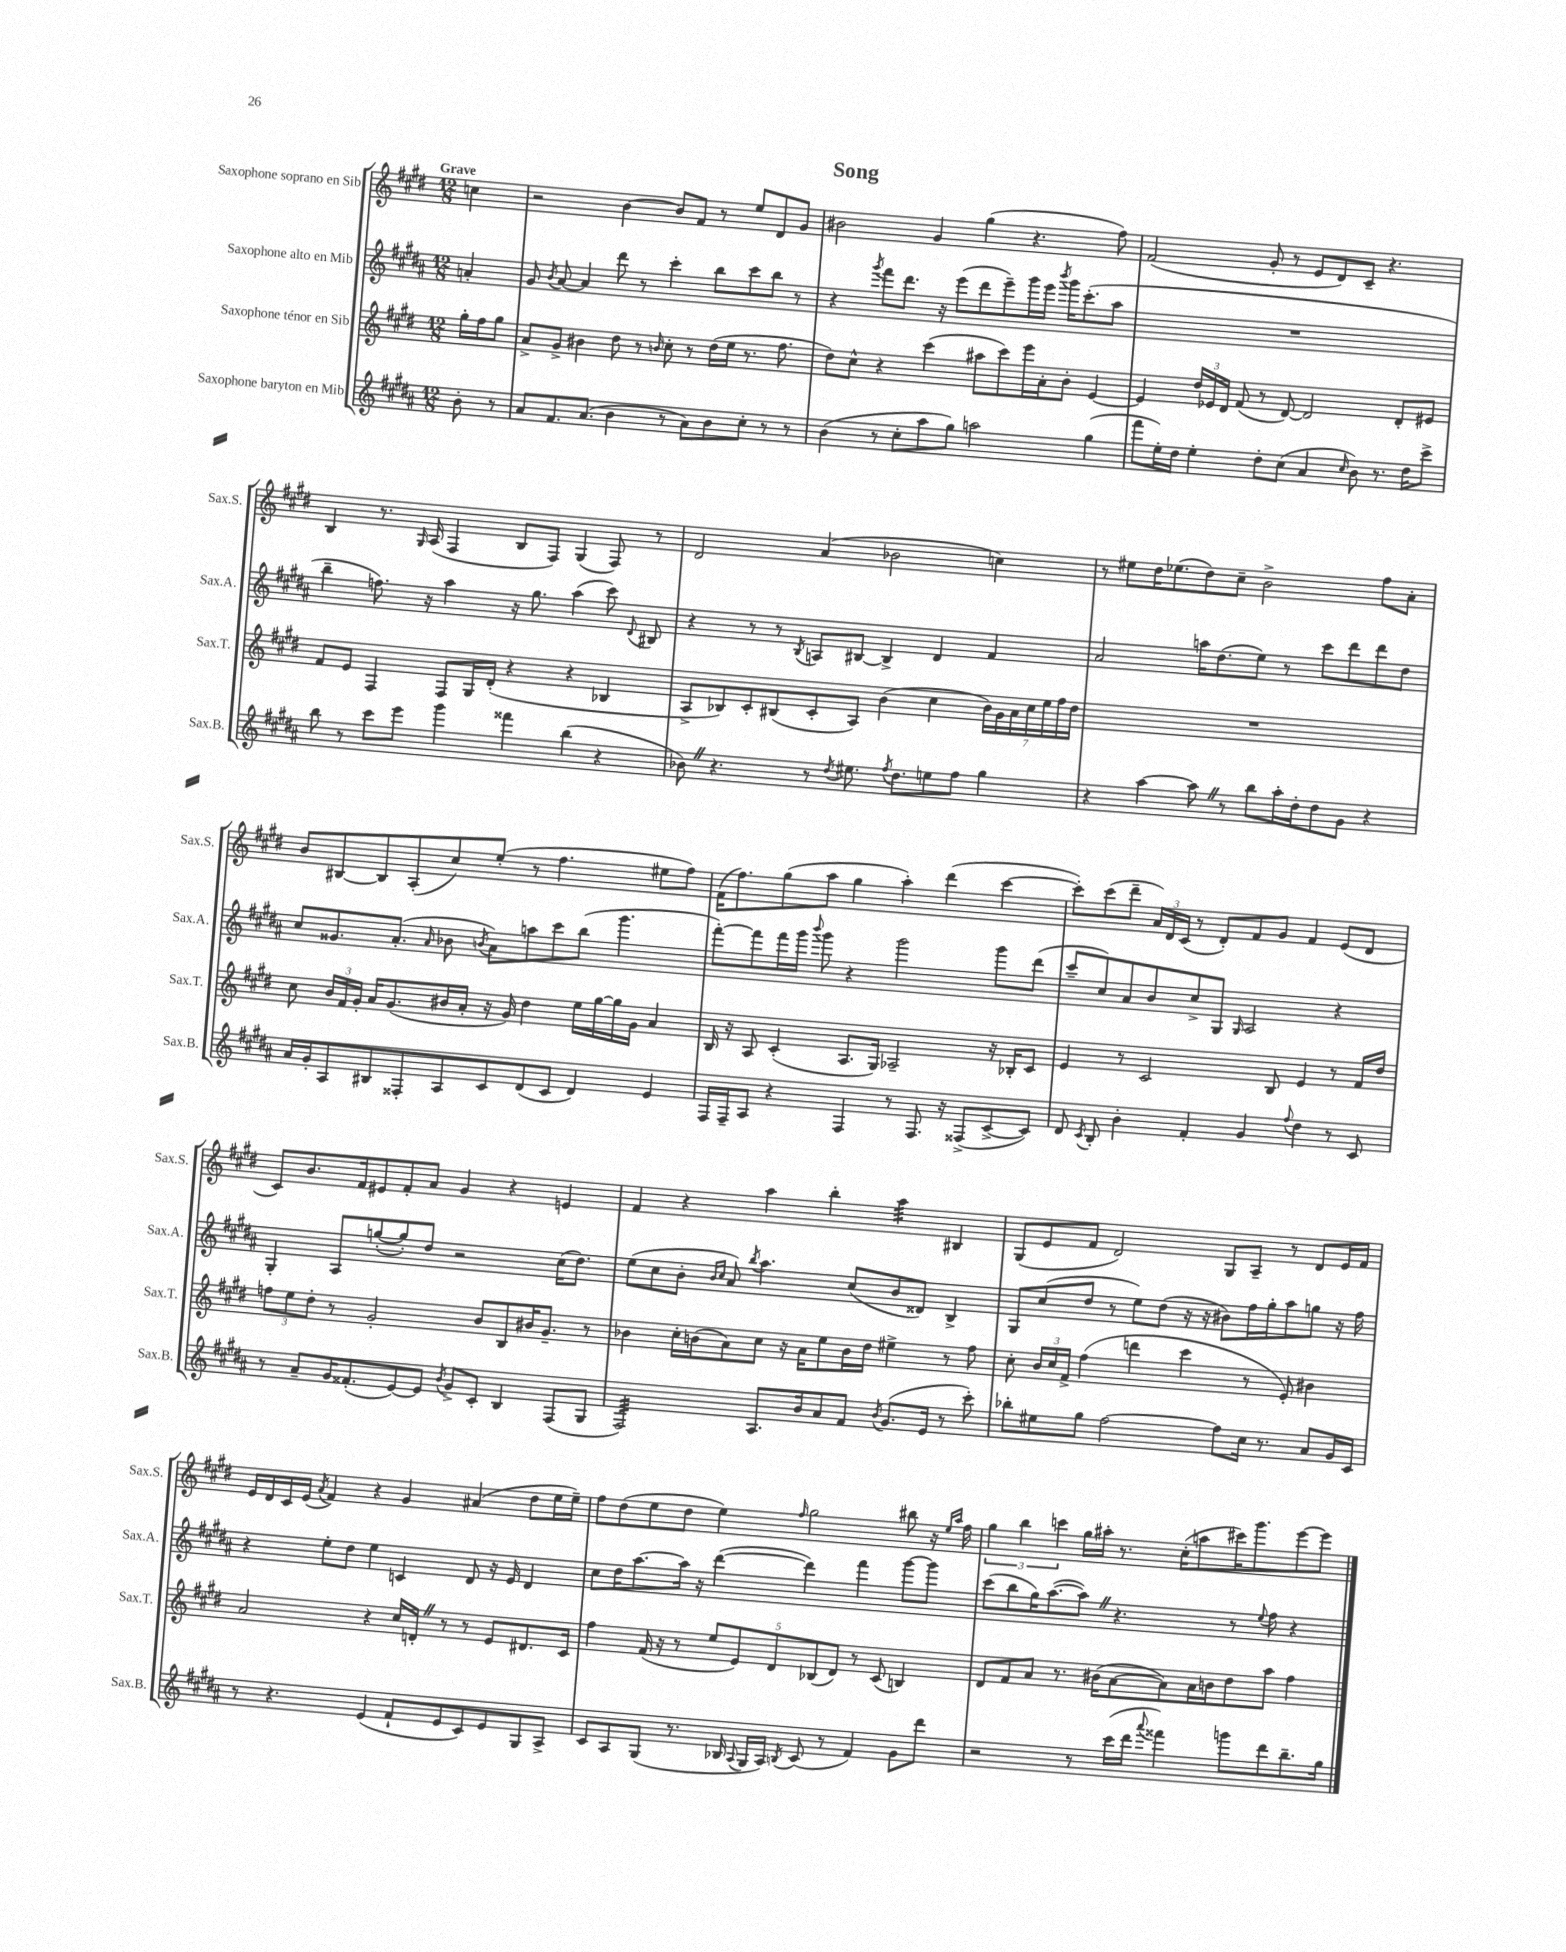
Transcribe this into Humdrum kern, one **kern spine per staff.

**kern	**kern	**kern	**kern
*staff4	*staff3	*staff2	*staff1
*clefG2	*clefG2	*clefG2	*clefG2
*k[f#c#g#d#a#]	*k[f#c#g#d#]	*k[f#c#g#d#a#]	*k[f#c#g#d#]
*M12/8	*M12/8	*M12/8	*M12/8
8b'\	16gg#'\LL	4a'/	4cc\
.	16ff#\J	.	.
8r	8gg#\J	.	.
=	=	=	=
8a#/L	8a^/L	8g#/	2r
.	.	8qb/	.
8.f#/	8g#^/J	[8a#/	.
.	4b#\	4a#/]	.
(8.a#/J	.	.	.
4b\	8dd#\	8ddd#\	[4b\
.	8r	8r	.
.	16qqb/	.	.
8r	8cc#'\	4ccc#'\	8b/]L
8a#\L)	8r	.	8f#/J
8b\	(16dd#\LL	8bb\L	8r
.	16ee\JJ	.	.
8cc#'\J	8.r	8ccc#\	8ee/L
8r	.	8bb\J	8d#/
.	8.ff#\	.	.
8r	.	8r	8g#/J
=	=	=	=
(4b\	8dd#\L)	4r	2b#\
.	8cc#^^\J	.	.
.	.	8qggg#/	.
8r	4r	8fff#\L	.
8cc#'\L	.	8.ddd#\J	.
8aa#\	(4ccc#\	.	4g#/
.	.	16r	.
8gg#\J)	.	(8eee\L	.
2aa\	8aa#\L	8ddd#\	(4gg#\
.	8ccc#\)	8eee~\)	.
.	16eee\L	16ggg#\L	4.r
.	16a'\J	16eee\JJ	.
.	.	8qbbb/	.
.	8b'\J	16ggg#\LK	.
.	.	(8.ccc#'\	.
(4gg#\	[4e/	.	.
.	.	8aa#\J	8ff#\)
=	=	=	=
8fff#\L	4e/]	1.r	(2f#/
16ee'\L)	.	.	.
16dd#\JJ	.	.	.
4ee'\	24dd#/LL	.	.
.	24e-/	.	.
.	24d#/JJ	.	.
.	(8f#/	.	.
8dd#'\L	8r	.	8g#'/
(8cc#\J	[8d#/)	.	8r
4a#/	2d#/]	.	8e/L
.	.	.	8d#/)
16qqcc#/	.	.	.
8b\)	.	.	8c#~/J
8.r	.	.	4.r
.	8d#'/L	.	.
16dd#\LK	.	.	.
8ccc#^\J	8e#/J	.	.
=	=	=	=
8bb\	8f#/L	4bb~\	4B/
8r	8e/J	.	.
8ccc#\L	4F#/	8.ff\)	8.r
8eee\J	.	.	.
.	.	.	16qqG#/
.	.	16r	(16A/
4ggg#\	8F#/L	4aa#\	4F#/
.	16G#/L	.	.
.	(16d#'/JJ	.	.
4fff##\	4r	16r	8B/L
.	.	8.gg#\	.
.	.	.	8F#/J)
(4bb\	4r	(4aa#\	(4G#/
4r	4B-/	8ccc#\)	8F#/)
.	.	8qqd#/	.
.	.	8B#/	8r
=	=	=	=
8b-\)	8A^/L	4r	2d#/
4.r	8B-/)	.	.
.	8c#'/	8r	.
.	(8B#/	8r	.
.	.	8qB/	.
8r	8c#'/	8A/L	(4a/
8qdd#/	.	.	.
8.ee#\	8A/J)	[8B#/J	.
.	(4b\	4B#^/]	2b-\
8qff#/	.	.	.
8.dd#\L	.	.	.
8ee\	4cc#\	4d#/	.
8ff#\J	.	.	.
4gg#\	28b\LL)	4f#/	4cc\)
.	28g#\	.	.
.	28a\	.	.
.	28cc#\	.	.
.	28ee\	.	.
.	28ff#\	.	.
.	28dd#\JJ	.	.
=	=	=	=
4r	1.r	2a#/	8r
.	.	.	8ee#\L
[4aa#\	.	.	16dd#\K
.	.	.	(8.ee-\
8aa#\]	.	16aa\LK	8dd#\)
.	.	(8.dd#\	.
8r	.	.	8cc#~\J
8bb\L	.	8ee\J)	2b^\
16aa#'\L	.	8r	.
16dd#'\J	.	.	.
8dd#\	.	8ccc#\L	.
8g#\J	.	8ddd#\	.
4r	.	8ddd#\	8ff#\L
.	.	8dd#\J	8a'\J
=	=	=	=
16a#/LL	8cc#\	8cc#/L	8b/L
16g#'/J	.	.	.
8A#/	24b/LL	8.g##/	[8B#/
.	24f#/	.	.
.	24g#'/JJ	.	.
8B#/	16a/LK	.	8B#/]
.	(8.g#/	(8.a#'/J	.
8F##'/	.	.	(8A'/
.	.	16qqa#/	.
8A#/	16b#/L	8b-\	8cc#/)
.	16a'/JJ	.	.
.	.	8qb/	.
8c#/	16r	8a#\L)	(8ee'/J
.	16g#/)	.	.
(8d#/	4dd#\	8aa\	8r
8c#/J	.	8ccc#\	4.ff#\
4d#/)	16ee\LL	(8bb\J	.
.	[16gg#\	.	.
.	16gg#\]	4.ggg#\	.
.	16g#\JJ	.	.
4e/	4a/	.	8ee#\L
.	.	.	8ff#\J)
=	=	=	=
16F#/LL	16B/	[8fff#'\L)	(16f#\LK
16F#~/J	16r	.	8.ff#\)
8A#/J	8A/	8fff#\]	.
4r	(4c#'/	16fff#\L	(8gg#\
.	.	16ggg#\JJ	.
.	.	8qqbbb/	.
.	.	8ggg#\	8aa\J
4F#/	8.A/L	4r	4gg#\
.	16G#/Jk)	.	.
8r	2A-~/	2ggg#\	4aa'\)
8.F#/	.	.	.
.	.	.	(4ddd#\
16r	.	.	.
(8F##^/L	.	.	.
[8c#^/	16r	8ggg#\L	[4ccc#\
.	16B-'/LK	.	.
8c#/]J)	8c#/J	(8ddd#\J	.
=	=	=	=
8d#/	4e/	8ccc#~/L	8ccc#'\]L)
8qc#/	.	.	.
8B'/	.	8cc#/)	(8ccc#\
4b'\	8r	8a#/	8ddd#~\J
.	2c#/	8b/	24a/LL)
.	.	.	24d#/
.	.	.	(24c#/JJ
4f#'/	.	8cc#^/	8r
.	.	8G#/J	8d#'/L)
.	.	16qqG#/	.
4g#/	.	2A#/	8f#/
.	8B/	.	8g#/J
8qqff#/	.	.	.
4dd#\	4e/	.	4f#/
8r	8r	4r	(8e/L
8c#/	16f#/LL	.	8d#/J
.	16dd#/JJ	.	.
=	=	=	=
8r	12ff\L	4G#'/	8c#/L)
.	12ee\	.	.
8a#~/L	.	.	8.b/
.	12dd#'\J	.	.
16g#/K	8r	8A#/L	.
(8.f##'/	.	.	16f#/k
.	2g#'/	([8gg'/	8e#/
[8e/)	.	8gg'/])	8f#'/
8e/]J	.	8dd#/J	8a/J
8qb/	.	.	.
8g#^/L	.	2r	4g#/
8c#'/J	8b/L	.	.
4B/	8B/	.	4r
.	16b#/K	.	.
.	8.g#~/J	.	.
(8F#/L	.	(16cc#\LK	4e/
.	.	8.dd#\J)	.
8G#/J	8r	.	.
=	=	=	=
2F#/)	4b-\	(8ee\L	4f#/
.	.	8cc#\	.
.	16cc#'\LL	8b'\J	4r
.	(16b\J	.	.
.	.	16qqb/LL	.
.	.	16qqcc#/JJ	.
.	8a\)	8a#/)	.
.	.	8qbb/	.
8.A#/L	8cc#\J	4.aa#\	4aa\
.	16r	.	.
16b/k	16a\LK	.	.
8a#/	8ee\	.	4bb'\
8f#/J	16b\L	(8cc#/L	.
.	16dd#\JJ	.	.
8qb/	.	.	.
(8.g#/L	4ee#^\	8b/	4aa\
.	.	8d##/J)	.
16e/Jk	.	.	.
8r	8r	4B^/	4B#/
8ccc#'\)	8ff#\	.	.
=	=	=	=
8bb-'\L	8cc#'\	8G#/L	(8G#/L
8ee#\	24b/LL	(8cc#/	8e/
.	24cc#/	.	.
.	24f#^/JJ	.	.
8gg#\J	(4ff#\	8dd#/J	8f#/J
[2ff#\	.	8r	2d#/)
.	4ddd\	8ee\L)	.
.	.	(8dd#\J	.
.	4ccc#\	16r	.
.	.	16r	.
8ff#\]L	.	8b#\L)	8G#/L
16cc#\Jk	8r	16ff#\L	8A~/J
8.r	.	16gg#'\J	.
.	8e'/)	8aa#\	8r
8a#/L	4b#\	8gg\J	8d#/L
16g#/L	.	16r	16e/L
16c#/JJ	.	16ff#\	16f#/JJ
=	=	=	=
8r	2a/	4r	16e/LL
.	.	.	16d#/
4.r	.	.	16c#/
.	.	.	(16e/JJ
.	.	.	8qa/
.	.	8ee'\L	4f#/)
.	.	8dd#\J	.
(4e/	4r	4ee\	4r
8f#`/L	16cc#/LL	4c/	4g#/
.	16d'/JJ	.	.
8e/	8r	.	.
8c#/)	8r	8d#/	(4a#/
8e/	8e/L	16r	.
.	.	16e/	.
8G#/	8.d#/	4d#/	8dd#\L
8A#^/J	.	.	16ee\L
.	16c#/Jk	.	16ee~\JJ)
=	=	=	=
8c#/L	4ff#\	8cc#\L	8ff#\L
8A#/	.	16dd#\K	(8dd#\
.	.	[8.aa#\	.
(8G#/J	(16f#/	.	8ee\
.	16r	.	.
8.r	8r	16aa#\]Jk	8dd#\J
.	.	16r	.
.	10ee/L	([4ddd#\	4ee\)
16B-/	.	.	.
.	10e/)	.	.
8qqA#/	.	.	.
16G#/LL	.	.	.
16A#/JJ)	.	.	.
.	10d#/	.	.
8qB/	.	.	16qqff#/
(8c#/	.	4ddd#\])	2gg#\
.	(10B-/	.	.
8r	.	.	.
.	10d#/J)	.	.
4f#/)	8r	4fff#\	.
.	(8c#/	.	.
8g#\L	4B/)	[8ggg#\L	8bb#\
8ddd#\J	.	8ggg#\]J	16r
.	.	.	16qqee/LL
.	.	.	16qqaa/JJ
.	.	.	16ff#\
=	=	=	=
2r	8d#/L	(8ccc#\L	6gg#\
.	8f#/	8bb\	.
.	.	.	6bb\
.	8a/J	16gg#\K)	.
.	.	([8.aa#\	.
.	.	.	6ccc\
.	8.r	.	.
8r	.	8aa#\]J)	16gg#\LL
.	(16b#\LK	.	16aa#'\JJ
(16ccc#\LL	[8a\	4.r	8.r
16ddd#\JJ	.	.	.
8qqaaa#/	.	.	.
4fff##\)	8a\])	.	.
.	.	.	(16cc#'\LK
.	16a\L	.	8aa\
.	16b\J	.	.
8ggg\L	8dd#\	8r	16ccc#\K)
.	.	.	8.ggg#\
.	.	8qqee/	.
8ddd#\	8aa\J	8ff#\	.
8.bb~\	4ff#\	4r	[8eee\
.	.	.	8eee\]J
16gg#\Jk	.	.	.
==	==	==	==
*-	*-	*-	*-
